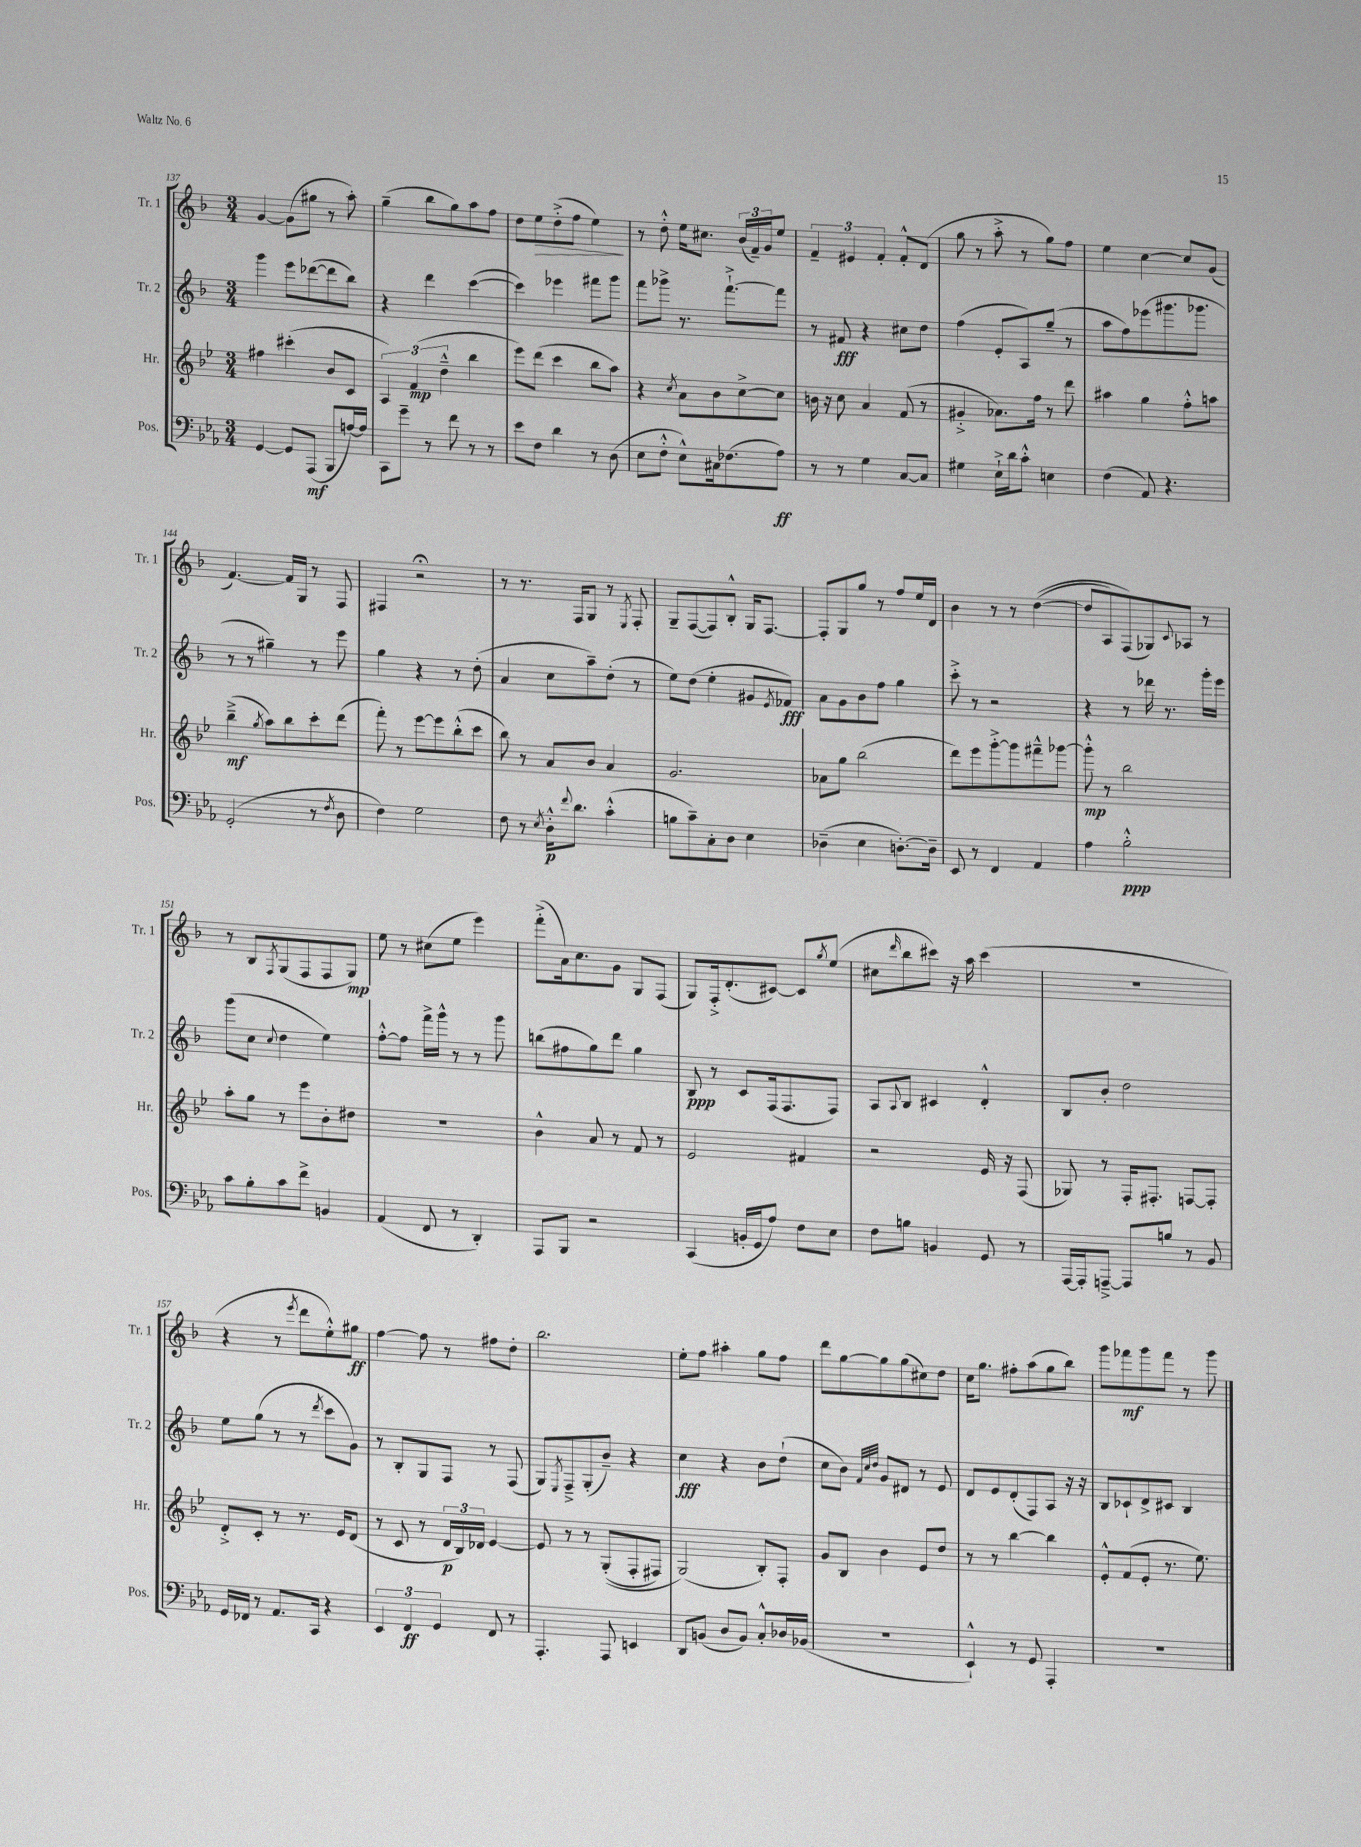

**kern	**kern	**kern	**kern
*staff4	*staff3	*staff2	*staff1
*clefF4	*clefG2	*clefG2	*clefG2
*k[b-e-a-]	*k[b-e-]	*k[b-]	*k[b-]
*M3/4	*M3/4	*M3/4	*M3/4
[4GG	4ff#	4ggg	[4g
8GG]	(4ccc#'	8eee	(8g]
(8AAA-	.	([8ddd-	8gg#
8BBB-	8b-	8ddd-]	8r
[16A)	8c	8bb-)	8aa')
16A]	.	.	.
=	=	=	=
8CC	6A)	4r	(4gg~
8g~	.	.	.
.	(6f	.	.
8r	.	4ddd	8bb-
.	6dd~^^	.	.
8f	.	.	8gg)
8r	4bb-	([4ccc	8aa
8r	.	.	8ff
=	=	=	=
8e-	8eee-)	4ccc])	8dd
8F	(8ddd	.	8ee
4d	4ccc	4eee-	(8dd'^
.	.	.	8ff
8r	8bb-	8fff#	4ee)
(8D	8aa)	8ggg	.
=	=	=	=
8E-	4r	8fff	8r
8F'^^	.	8ggg-^	8dd'^^
.	8qcc	.	.
8E-^^)	8a	8.r	16ee
.	.	.	8.cc#
16C#	8b-	.	.
(8.F-	.	[8.fff`^	.
.	[8cc^	.	(24b-
.	.	.	24f~)
.	.	.	24g
8A-)	8cc]	8fff]	8ee
=	=	=	=
8r	16b	8r	6f~
.	16r	.	.
8r	8cc	8f#	.
.	.	.	6e#
4G	4a	4r	.
.	.	.	6f'
[8C	(8f	8cc#	8f'^^
8C]	8r	8dd	(8d
=	=	=	=
4G#	4g#'^	(4ff	8gg
.	.	.	8r
16E-`^	8.a-)	8e'	8aa'^
16d	.	.	.
8c'^^	.	8A)	8r
.	16ff	.	.
4E	8r	(8gg~	8gg)
.	8ddd	8r	8ff
=	=	=	=
(4F	4aa#	8aa	4ee
.	.	8ff)	.
8AA-)	4gg	(8eee-	[4cc
4.r	.	8.ggg#	.
.	8ff'^^	.	8cc]
.	.	8.ggg-	.
.	8aa	.	(8g
=	=	=	=
(2GG'	(4bb-~^	8r	[4.f)
.	.	8r	.
.	8qgg	.	.
.	8aa)	4gg#~)	.
.	8bb-	.	16f]
.	.	.	16G
8r	8ccc'	8r	8r
8qF	.	.	.
8D	(8ddd	8eee	8F
=	=	=	=
4F)	8fff')	4gg	4F#
.	8r	.	.
2G	[8eee-	4r	2r;
.	8eee-]	.	.
.	(8bb-'^^	8r	.
.	8ccc	(8dd'	.
=	=	=	=
8F	8bb-)	4a	8r
8r	8r	.	8.r
8qE-	.	.	.
16D'^^	8a	8cc	.
8qqf	.	.	.
8.d	.	.	16F
.	8b-	8aa~)	8G
(4c'^^	4a	(8dd'	8r
.	.	.	8qE
.	.	8r	8F'
=	=	=	=
8B	2.g	8ee)	8G~
8c~)	.	(8dd	([8F
8C'	.	4ee'	8F])
8D	.	.	8B-'^^
4E-	.	8g#	16G
.	.	.	[8.F
.	.	8qe	.
.	.	8f-)	.
=	=	=	=
(4D-~	8a-	8a	8F']
.	8gg	8g	8G
4E-	(2bb-	8b-	8gg
.	.	8ff	8r
[8.D')	.	4gg	8ff
.	.	.	16ee
16D~]	.	.	16d
=	=	=	=
8EE-	8ddd)	8ccc'^	4b-
8r	8eee-	8r	.
4FF	[8ggg'^	2r	8r
.	8ggg]	.	8r
4AA-	8fff#~^^	.	&(([4dd
.	[8ggg-	.	.
=	=	=	=
4A-	8ggg-'^^]	4r	8dd]
.	8r	.	8A)
2B-'^^	2bb-	8r	(8F&)
.	.	16ddd-	8G-)
.	.	8.r	.
.	.	.	8qqc
.	.	.	8A-
.	.	16ggg'	8r
.	.	16eee	.
=	=	=	=
8c	8aa'	(8ggg	8r
8B-'	8gg	8cc	8B-
.	.	8qqcc	8qF
8c	8r	4dd	(8G
8f^	8eee-	.	8F
4BB	8b-'	4ee)	8F
.	8dd#	.	8G)
=	=	=	=
(4AA-	2.r	[8ff'^^	8ee
.	.	8ff]	8r
8FF	.	16fff^	(8cc#
.	.	16ggg^^	.
8r	.	8r	8ee
4DD')	.	8r	4eee)
.	.	8ggg	.
=	=	=	=
8AAA-	4b-^^	(8bb	(8fff'^
8BBB-	.	8ff#	16a)
.	.	.	8.cc
2r	8a	8gg)	.
.	8r	8ddd	8g
.	8f	4gg	8G
.	8r	.	(8F
=	=	=	=
(4CC	2e-	8B-	8G)
.	.	8r	16F'^
.	.	.	(8.d'
16BB'	.	8c	.
16GG	.	.	.
8A-)	.	(16F	[8c#)
.	.	8.F	.
8F	4f#	.	8c#]
.	.	.	8qgg
8E-	.	8F)	(8ee
=	=	=	=
8F	2r	8A	8cc#
.	.	8qqA	16qqddd
8B	.	8B-	8bb-
4BB	.	4c#	8ccc#)
.	.	.	16r
.	.	.	16aa
8GG	16e-	4d'^^	(4ccc#
.	16r	.	.
8r	(8F	.	.
=	=	=	=
[16AAA-	8G-)	8B-	2.r
16AAA-']	.	.	.
[8AAA~^	8r	8b-'	.
8AAA]	16F'	2dd	.
.	8.F#'	.	.
8B	.	.	.
8r	[8F	.	.
8BB-	8F']	.	.
=	=	=	=
16GG	8d'^	8ee	4r
16FF-	.	.	.
8r	8c'	(8gg	.
8.AA-	8r	8r	8r
.	.	.	8qeee
.	8.r	8r	8ddd
16CC	.	.	.
.	.	8qddd	.
4r	.	8ccc	8ee'^^)
.	16e-	.	.
.	(8d	8g)	8gg#
=	=	=	=
6EE-	8r	8r	[4ff
.	8c	8B-'	.
6FF	.	.	.
.	8r	8G	8ff]
6GG	.	.	.
.	24d	8F	8r
.	24B-)	.	.
.	24d-	.	.
8FF	[4e-	8r	8ff#
8r	.	(8F	8dd'
=	=	=	=
4.AAA-'	8e-]	8G)	2.bb-
.	.	8qE	.
.	8r	8F~^	.
.	8r	(8G'	.
8AAA-	&((8G'	8b-~)	.
4EE	8F'	4r	.
.	8F#)	.	.
=	=	=	=
8DD	(2G&)	4cc	8ee'
(8BB	.	.	8ff
8D	.	4r	4aa#'
8BB)	.	.	.
8C'^^	8B-')	8b-	8gg
16D-	8F'	(8dd`	8ff
(16BB-	.	.	.
=	=	=	=
2.r	8g	8cc	8ddd
.	8B-	8b-)	[8gg
.	.	32qqf	.
.	.	32qqcc	.
.	.	32qqdd	.
.	4b-	8g	8gg]
.	.	8d#	(8gg
.	8e-	8r	8cc#)
.	8dd	8e	8dd
=	=	=	=
4EE-`^^)	8r	8d	16cc
.	.	.	8.gg
.	8r	8e	.
8r	[4bb-	(8d'	8ff#'
8GG	.	8F)	(8aa
4AAA-'	4bb-]	8A	8gg
.	.	16r	8bb-)
.	.	16r	.
=	=	=	=
2.r	8e-'^^	8B-	8ggg
.	(8f	8c-`	8fff-
.	8e-'	8d^	8ggg
.	8.r	8c#	8fff-
.	.	4B-	8r
.	8.ee-)	.	.
.	.	.	8ggg
==	==	==	==
*-	*-	*-	*-
